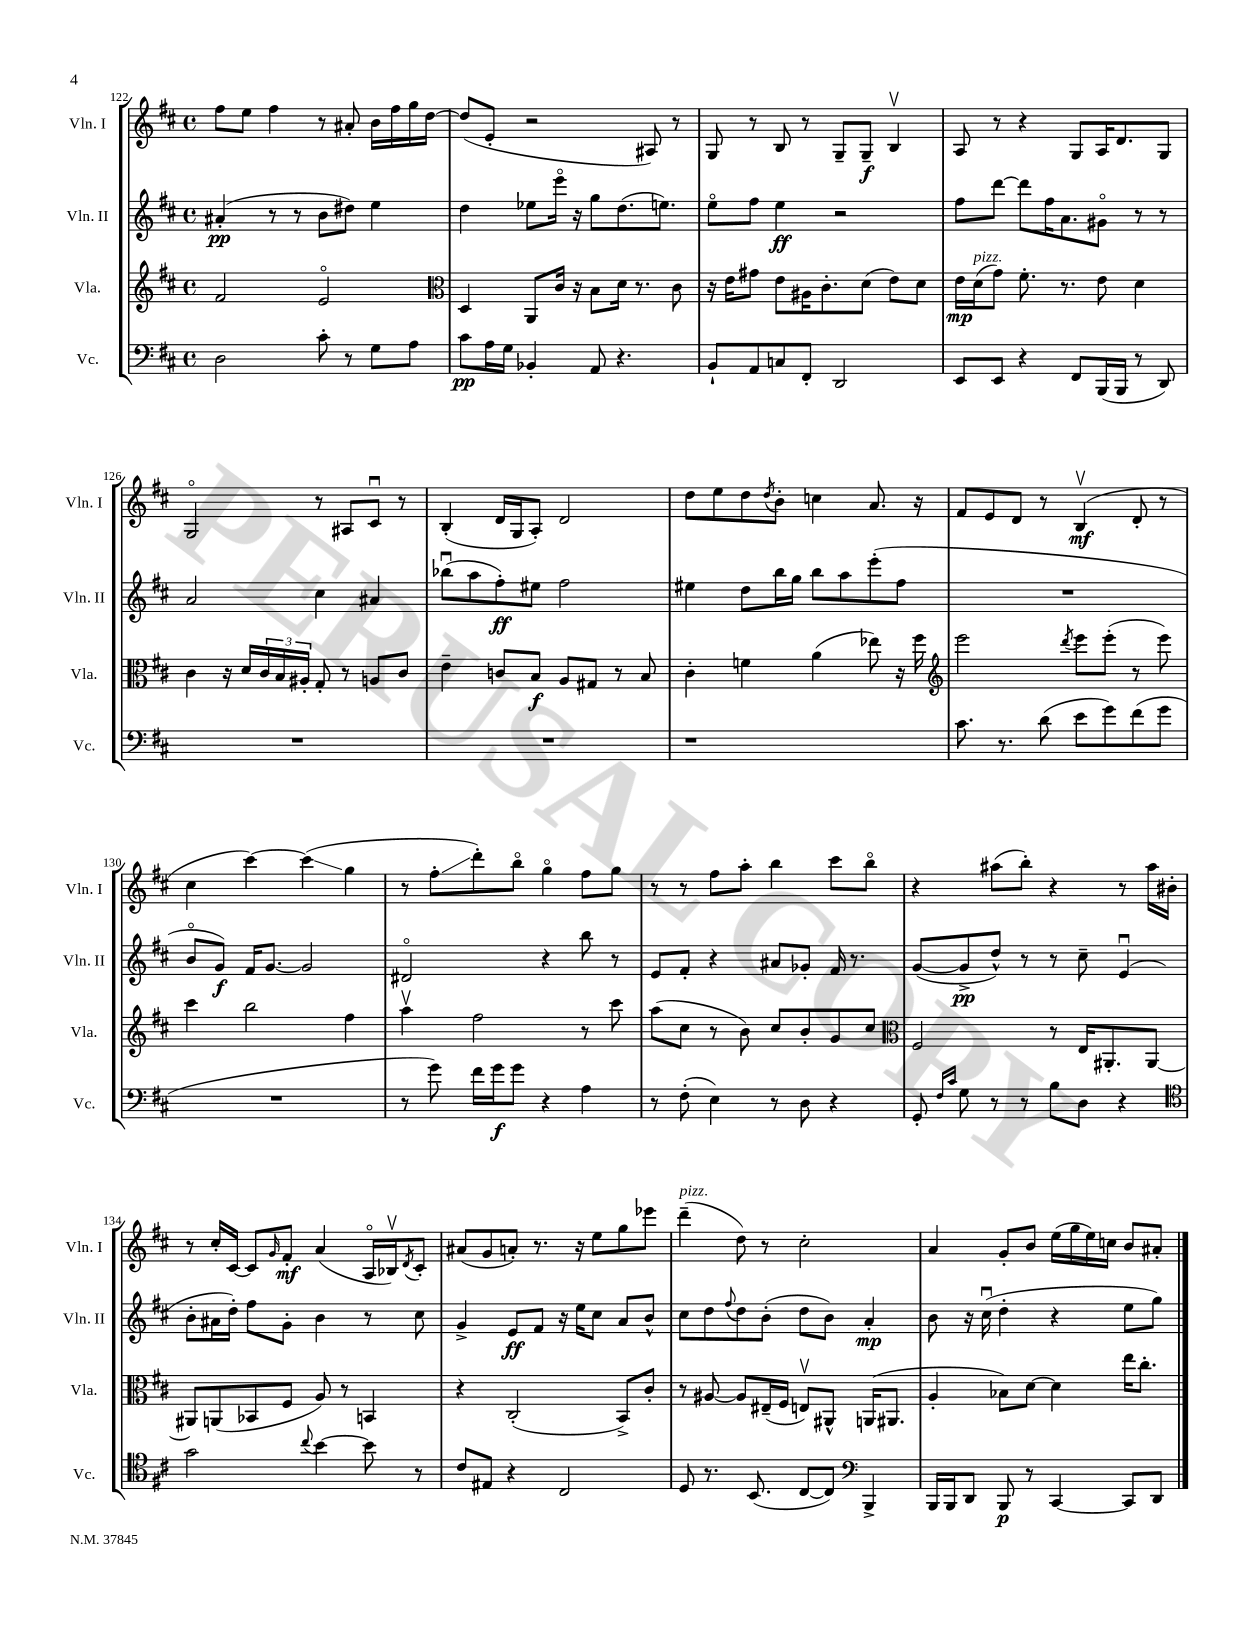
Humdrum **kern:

**kern	**kern	**kern	**kern
*staff4	*staff3	*staff2	*staff1
*clefF4	*clefG2	*clefG2	*clefG2
*k[f#c#]	*k[f#c#]	*k[f#c#]	*k[f#c#]
*M4/4	*M4/4	*M4/4	*M4/4
*met(c)	*met(c)	*met(c)	*met(c)
2D\	2f#/	(4a#'/	8ff#\L
.	.	.	8ee\J
.	.	8r	4ff#\
.	.	8r	.
8c#'\	2eo/	8b\L	8r
8r	.	8dd#\J)	8a#'/
8G\L	.	4ee\	16b\LL
.	.	.	16ff#\
8A\J	.	.	16gg\
.	.	.	[16dd\JJ
=	=	=	=
*	*clefC3	*	*
8c#\L	4D/	4dd\	(8dd/]L
16A\L	.	.	8e'/J
16G\JJ	.	.	.
4BB-'/	8AA/L	8ee-\L	2r
.	16c#/Jk	16eeeo\Jk	.
.	16r	16r	.
8AA/	8B\L	8gg\L	.
4.r	16d\Jk	(8.dd\	.
.	8.r	.	.
.	.	.	8A#/)
.	.	8.ee\J)	.
.	8c#\	.	8r
=	=	=	=
8BB`/L	16r	8eeo\L	8G/
.	16e\LK	.	.
8AA/	8g#\J	8ff#\J	8r
8C/	8e\L	4ee\	8B/
8FF#'/J	16A#\K	.	8r
.	8.c#'\	.	.
2DD/	.	2r	8G~/L
.	(8d\J	.	8G~/J
.	8e\L)	.	4Bv/
.	8d\J	.	.
=	=	=	=
8EE/L	16e\LL	8ff#\L	8A/
.	(16d\J	.	.
8EE/J	8g\J)	[8ddd\J	8r
4r	8.f#'\	8ddd\]L	4r
.	.	16ff#\K	.
.	8.r	8.a\	.
8FF#/L	.	.	8G/L
(16BBB/L	8e\	8g#o\J	16A/K
16BBB/JJ	.	.	8.d/
8r	4d\	8r	.
8DD/)	.	8r	8G/J
=	=	=	=
1r	4c#\	2a/	2Go/
.	16r	.	.
.	16d/LL	.	.
.	24c#/	.	.
.	24B/	.	.
.	24A#'/JJ	.	.
.	8G'/	4cc#\	8r
.	8r	.	8A#/L
.	8A/L	4a#/	8c#u/J
.	8c#/J	.	8r
=	=	=	=
1r	4e~\	(8bb-u\L	(4B'/
.	.	8aa\	.
.	8c/L	8ff#'\)	16d/LL
.	.	.	16G/J
.	8B/J	8ee#\J	8A'/J)
.	8A/L	2ff#\	2d/
.	8G#/J	.	.
.	8r	.	.
.	8B/	.	.
=	=	=	=
1r	4c#'\	4ee#\	8dd\L
.	.	.	8ee\
.	4f\	8dd\L	8dd\
.	.	.	8qdd/
.	.	16bb\L	8b'\J
.	.	16gg\JJ	.
.	(4a\	8bb\L	4cc\
.	.	8aa\	.
.	8ee-\)	(8eee'\	8.a/
.	16r	8ff#\J	.
.	16ff#\	.	16r
=	=	=	=
*	*clefG2	*	*
8.c#\	2eee\	1r	8f#/L
.	.	.	8e/
8.r	.	.	.
.	.	.	8d/J
(8d\	.	.	8r
.	8qddd/	.	.
8e\L	8eee\L	.	(4Bv/
8g\)	(8eee'\J	.	.
(8f#\	8r	.	8d'/
8g\J	8eee\)	.	8r
=	=	=	=
1r	4ccc#\	8bo/L	4cc#\
.	.	8g/J)	.
.	2bb\	16f#/LK	[4ccc#\)
.	.	[8.g/J	.
.	.	2g/]	(4ccc#\]
.	4ff#\	.	4gg\
=	=	=	=
8r	4aav\	2d#o/	8r
8g\)	.	.	8ff#'\L
16f#\LL	2ff#\	.	8ddd'\)
16g\J	.	.	.
8g\J	.	.	8bbo\J
4r	.	4r	4ggo\
4A\	8r	8bb\	8ff#\L
.	8ccc#\	8r	8gg\J
=	=	=	=
8r	(8aa\L	8e/L	8r
(8F#'\	8cc#\J	8f#'/J	8r
4E\)	8r	4r	8ff#\L
.	8b\)	.	8aa'\J
8r	8cc#/L	8a#/L	4bb\
8D\	8b'/	8g-'/J	.
4r	8g/	16f#/	8ccc#\L
.	.	8.r	.
.	8cc#/J	.	8bbo\J
=	=	=	=
*	*clefC3	*	*
8GG'/	2F#/	([8g/L	4r
16qqF#/LL	.	.	.
16qqc#/JJ	.	.	.
8G\	.	8g^/]	.
8r	.	8dd^^/J)	(8aa#\L
8r	.	8r	8bb'\J)
8B\L	8r	8r	4r
8D\J	16E/LK	8cc#~\	.
.	8.AA#'/	.	.
4r	.	(4eu/	8r
.	[8AA#/J	.	16aa#\LL
.	.	.	16b#'\JJ
=	=	=	=
*clefC4	*	*	*
2g\	8AA#/]L	8b'\L	8r
.	(8AA/	16a#\L	16cc#'/LL
.	.	16dd'\JJ)	[16c#/JJ
.	8BB-/	8ff#\L	8c#/]L
.	.	.	16qqg/
.	8F#/J	8g'\J	8f#'/J
8qqcc#/	.	.	.
[4b\	8A/)	4b\	(4a/
.	8r	.	.
8b\]	4BB/	8r	16Ao/LL
.	.	.	16B-v/J)
.	.	.	8qd/
8r	.	8cc#\	8c#'/J
=	=	=	=
8c#/L	4r	4g^/	(8a#/L
8E#/J	.	.	8g/
4r	(2C#'/	8e/L	8a'/J)
.	.	8f#/J	8.r
2C#/	.	16r	.
.	.	16ee\LK	16r
.	.	8cc#\J	8ee\L
.	8BB^/L)	8a/L	8gg\
.	8c#'/J	8b^^/J	8eee-\J
=	=	=	=
8D/	8r	8cc#\L	(4ddd~\
8.r	[8A#/	8dd\	.
.	.	8qqff#/	.
.	8A#/]L	8dd\	8dd\)
(8.BB/	.	.	.
.	(16E#~/L	(8b'\J	8r
.	16F#/JJ	.	.
[8C#/L	8Ev/L)	8dd\L	2cc#'\
8C#/]J)	8AA#^^/J	8b\J)	.
*clefF4	*	*	*
4BBB^/	(16AA/LK	4a'/	.
.	8.AA#/J	.	.
=	=	=	=
16BBB/LL	4A'/	8b\	4a/
16BBB/J	.	.	.
8DD/J	.	16r	.
.	.	(16cc#u\	.
8BBB/	8B-\L)	4dd'\	8g'/L
8r	[8d\J	.	8b/J
[4CC#/	4d\]	4r	(16ee\LL
.	.	.	16gg\
.	.	.	16ee\)
.	.	.	16cc\JJ
8CC#/]L	16ee\LK	8ee\L	8b/L
.	8.cc#'\J	.	.
8DD/J	.	8gg\J)	8a#'/J
==	==	==	==
*-	*-	*-	*-
